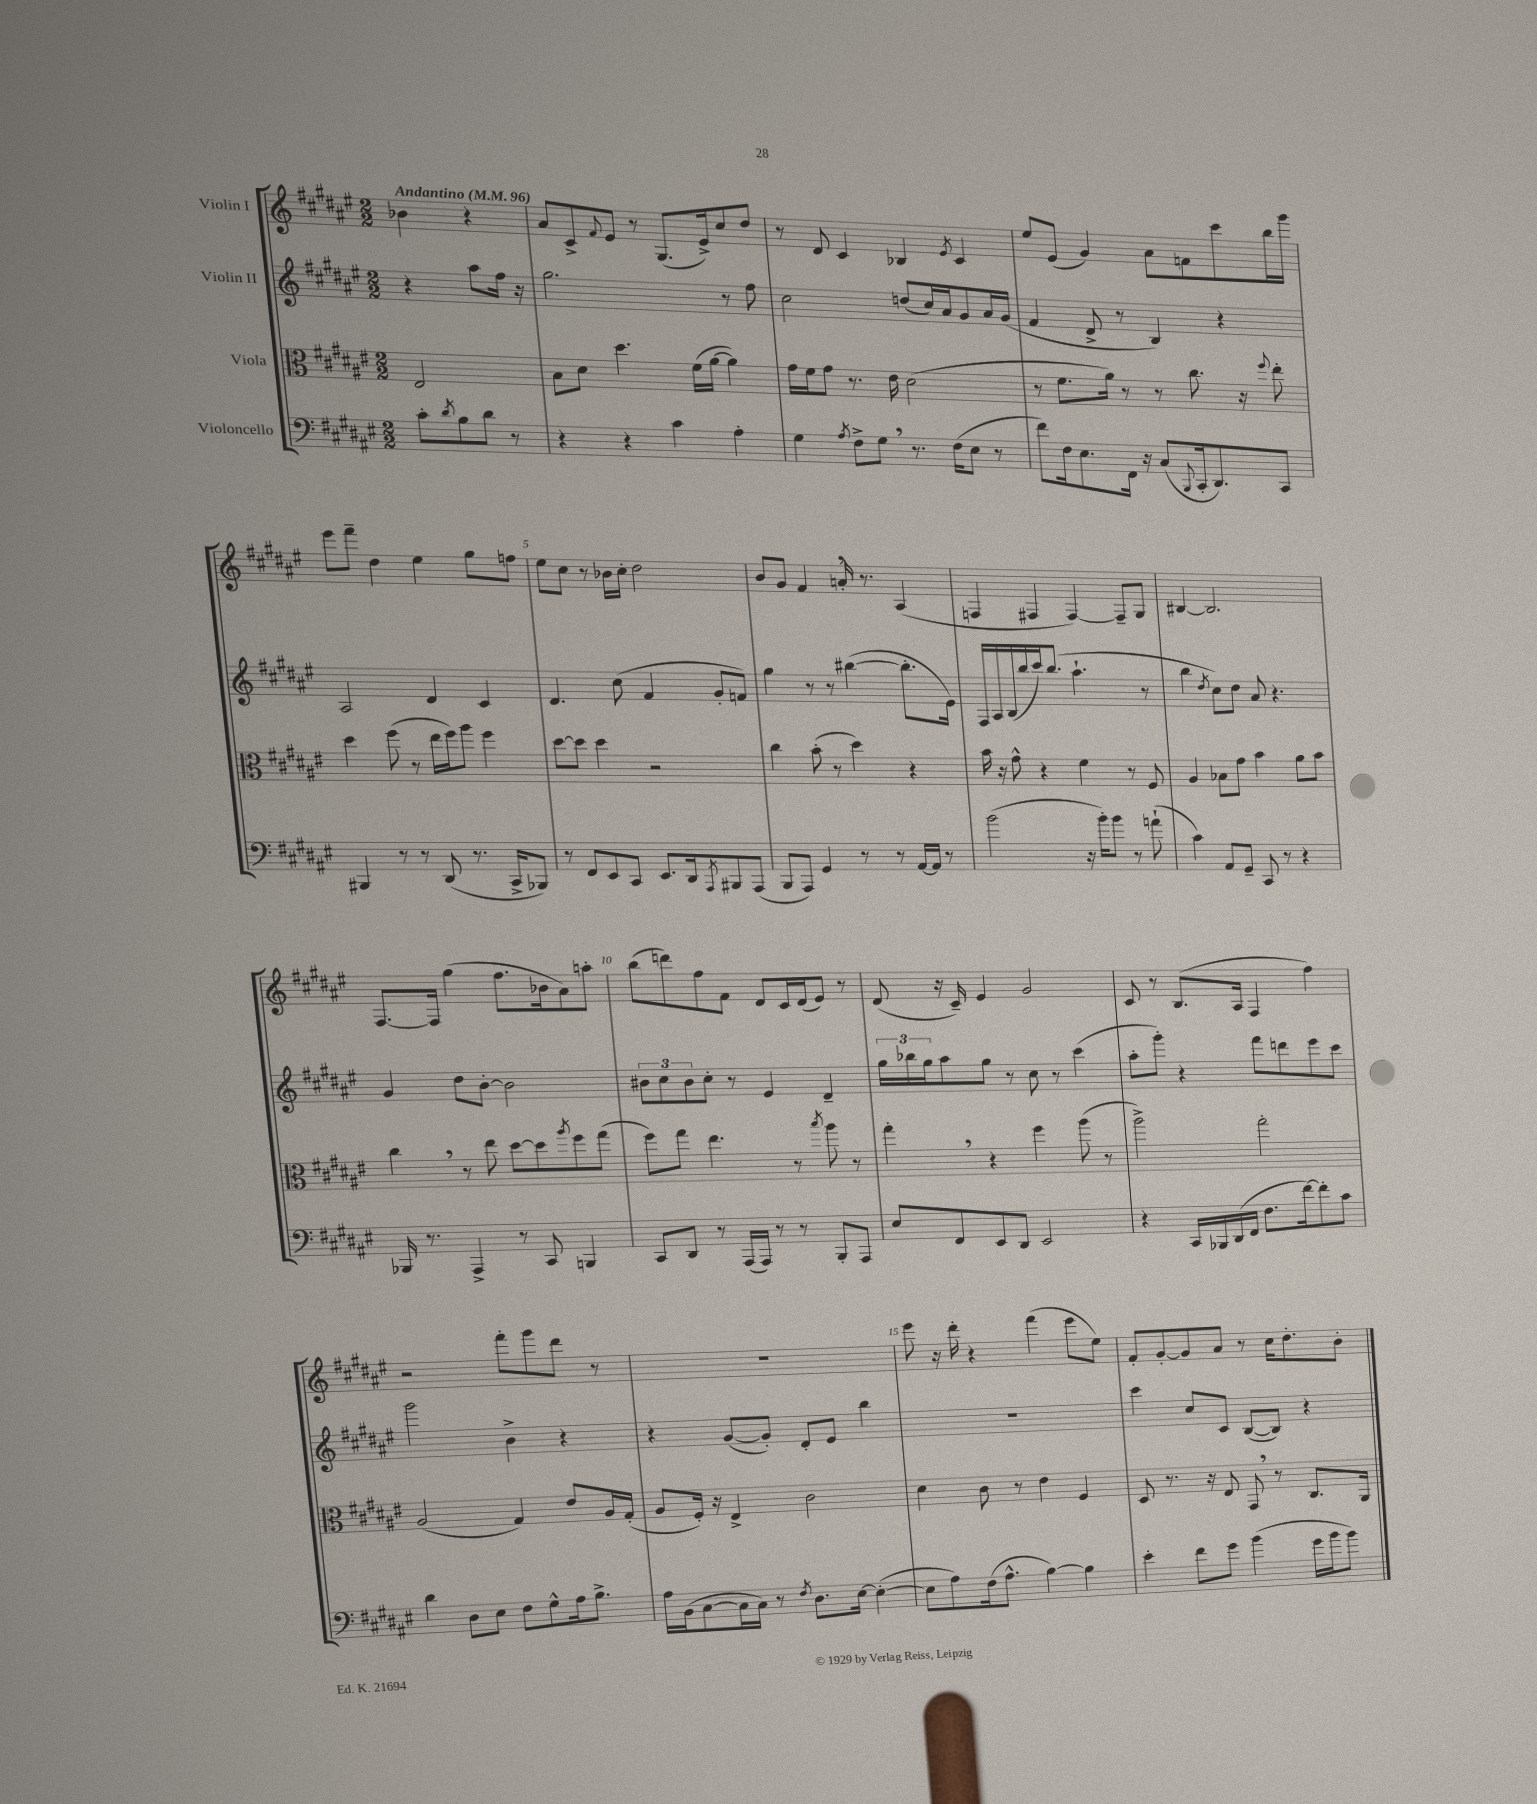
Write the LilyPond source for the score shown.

<<
\new StaffGroup <<
\new Staff = "s0" \with { instrumentName = "Violin I" } {
    \clef treble \key fis \major \numericTimeSignature \time 2/2 \partial 2 \tempo "Andantino" 4 = 96
    bes'4 r4 |
    ais'8 cis'8-> \appoggiatura { fis'8 } eis'8 r8 gis8.( eis'16->) cis''8 dis''8 |
    r8 dis'8 cis'4 bes4 \acciaccatura { eis'8 } cis'4 |
    eis''8 eis'8( gis'4) ais'8 f'8 cis'''8 b''16 gis'''16 |
    eis'''8 fis'''8-- dis''4 eis''4 gis''8 f''8 |
    eis''8 cis''8 r8 bes'16 cis''16-. dis''2 |
    b'8 gis'8 fis'4 a'16-. \breathe r8. ais4( |
    f4 fis4 fis4~) fis8-- gis8 |
    bis4~ bis2. |
    fis8.~ fis16 gis''4( fis''8. bes'16 ais'8) a''8-. |
    b''8( d'''8) fis''8 fis'8 dis'8 cis'16 dis'16( eis'8) r8 |
    dis'8( r16 cis'16--) eis'4 gis'2 |
    cis'8 r8 b8.( ais16 fis4 fis''4) |
    r2 fis'''8-. gis'''8 dis'''8 r8 |
    R1 |
    eis'''8 r16 dis'''16-. r4 fis'''4( eis'''8 eis''8) |
    fis'8-. gis'8~-. gis'8 ais'8 r8 cis''16 dis''8.-. b'8-. \bar "|." |
}
\new Staff = "s1" \with { instrumentName = "Violin II" } {
    \clef treble \key fis \major \numericTimeSignature \time 2/2 \partial 2
    r4 ais''8 fis''16 r16 |
    gis''2. r8 fis''8 |
    cis''2 d''8( cis''16) ais'16 gis'8 ais'16 gis'16( |
    fis'4 dis'8-> r8 b4) r4 |
    ais2 dis'4 cis'4 |
    dis'4. cis''8( fis'4 gis'8-. f'8) |
    gis''4 r8 r8 bis''4~( bis''8.-. eis'16) |
    fis16 ais16 b16( b''16 cis'''16) b''8.( ais''4.-! r8 |
    b''4 \acciaccatura { dis''8 } cis''8) dis''8 ais'8 r4. |
    gis'4 dis''8 b'8~-. b'2 |
    \tuplet 3/2 { bis'8 cis''8 bis'8 } cis''8-. r8 eis'4 dis'4-- |
    \tuplet 3/2 { gis''16 bes''16 gis''16 } ais''8 gis''8 r8 cis''8 r8 cis'''4( |
    ais''8-. gis'''8-.) r4 fis'''8 d'''8 eis'''8 cis'''8 |
    gis'''2 b'4-> r4 |
    r4 gis'8~( gis'8-.) dis'8-. eis'8 b''4 |
    R1 |
    cis'''4 cis''8 cis'8 b8~( b8) r4 \bar "|." |
}
\new Staff = "s2" \with { instrumentName = "Viola" } {
    \clef alto \key fis \major \numericTimeSignature \time 2/2 \partial 2
    eis2 |
    b8 dis'8 dis''4. fis'16( ais'16~ ais'4) |
    gis'16 fis'16 gis'8 r8. eis'16 dis'2( |
    r8 fis'8. ais'16) r8 r8 cis''8. r16 \appoggiatura { fis''8 } eis''8-. |
    dis''4 fis''8( r8 eis''16 fis''16) ais''8 fis''4 |
    dis''8~ dis''8 dis''4 r2 |
    cis''4 b'8-.( r8 dis''4) r4 |
    b'16 r16 gis'8-^ r4 fis'4 r8 fis8 |
    ais4 bes8 gis'8 b'4 ais'8 b'8 |
    cis''4 \breathe r8 eis''8 dis''8~ dis''8 \acciaccatura { ais''8 } fis''8 gis''8( |
    fis''8) gis''8 eis''4. r8 \acciaccatura { b''8 } ais''8 r8 |
    gis''4-. \breathe r4 fis''4 ais''8( r8 |
    ais''2->) gis''2-. |
    ais2( gis4) eis'8 ais16 gis16-.( |
    ais8 fis16-.) r16 eis4-> cis'2 |
    dis'4 cis'8 r8 eis'4 fis4 |
    dis8 r8. r16 eis8 gis,8 \breathe r8 cis8. ais,16 \bar "|." |
}
\new Staff = "s3" \with { instrumentName = "Violoncello" } {
    \clef bass \key fis \major \numericTimeSignature \time 2/2 \partial 2
    cis'8-. \acciaccatura { dis'8 } b8 dis'8 r8 |
    r4 r4 cis'4 ais4-. |
    gis4 \acciaccatura { ais8 } fis8-> gis8 \breathe r8. fis16( eis8 r8 |
    fis'8) fis16 eis8. fis,16 r16 cis8( \appoggiatura { b,,8 } cis,16-. dis,8.) cis,8 |
    bis,,4 r8 r8 dis,8( r8. cis,16-> bes,,8) |
    r8 fis,8 eis,8 cis,8 eis,8. dis,16 \acciaccatura { ais,,8 } bis,,8 ais,,8( |
    b,,8 ais,,8) gis,4 r8 r8 ais,16~ ais,16 r8 |
    b'2( r16 b'16-.) b'8 r8 a'8-!( |
    cis'4) ais,8 gis,8-- cis,8 r8 r4 |
    bes,,16 r8. ais,,4-> r8 cis,8 b,,4 |
    cis,8 dis,8 r8 ais,,16( ais,,16) r8 r8 b,,8-. ais,,8 |
    eis8 fis,8 eis,8 dis,8 eis,2 |
    r4 cis,16 bes,,16 dis,16( fis,16 fis8. fis'16~) fis'8-. cis'8 |
    dis'4 dis8 eis8 fis8 gis8-^ ais16 b8.-> |
    ais16 b,16( cis8~ cis16 cis16) r8 \acciaccatura { fis8 } dis8. eis16~ eis4~-.( |
    eis8 ais8) fis16( ais8.-^ b4~) b4 |
    eis'4-. fis'8 gis'8 b'4( gis'16 b'16 b'8) \bar "|." |
}
>>
>>
\layout { \context { \Score \override BarNumber.break-visibility = ##(#f #t #t) barNumberVisibility = #(every-nth-bar-number-visible 5) } }
